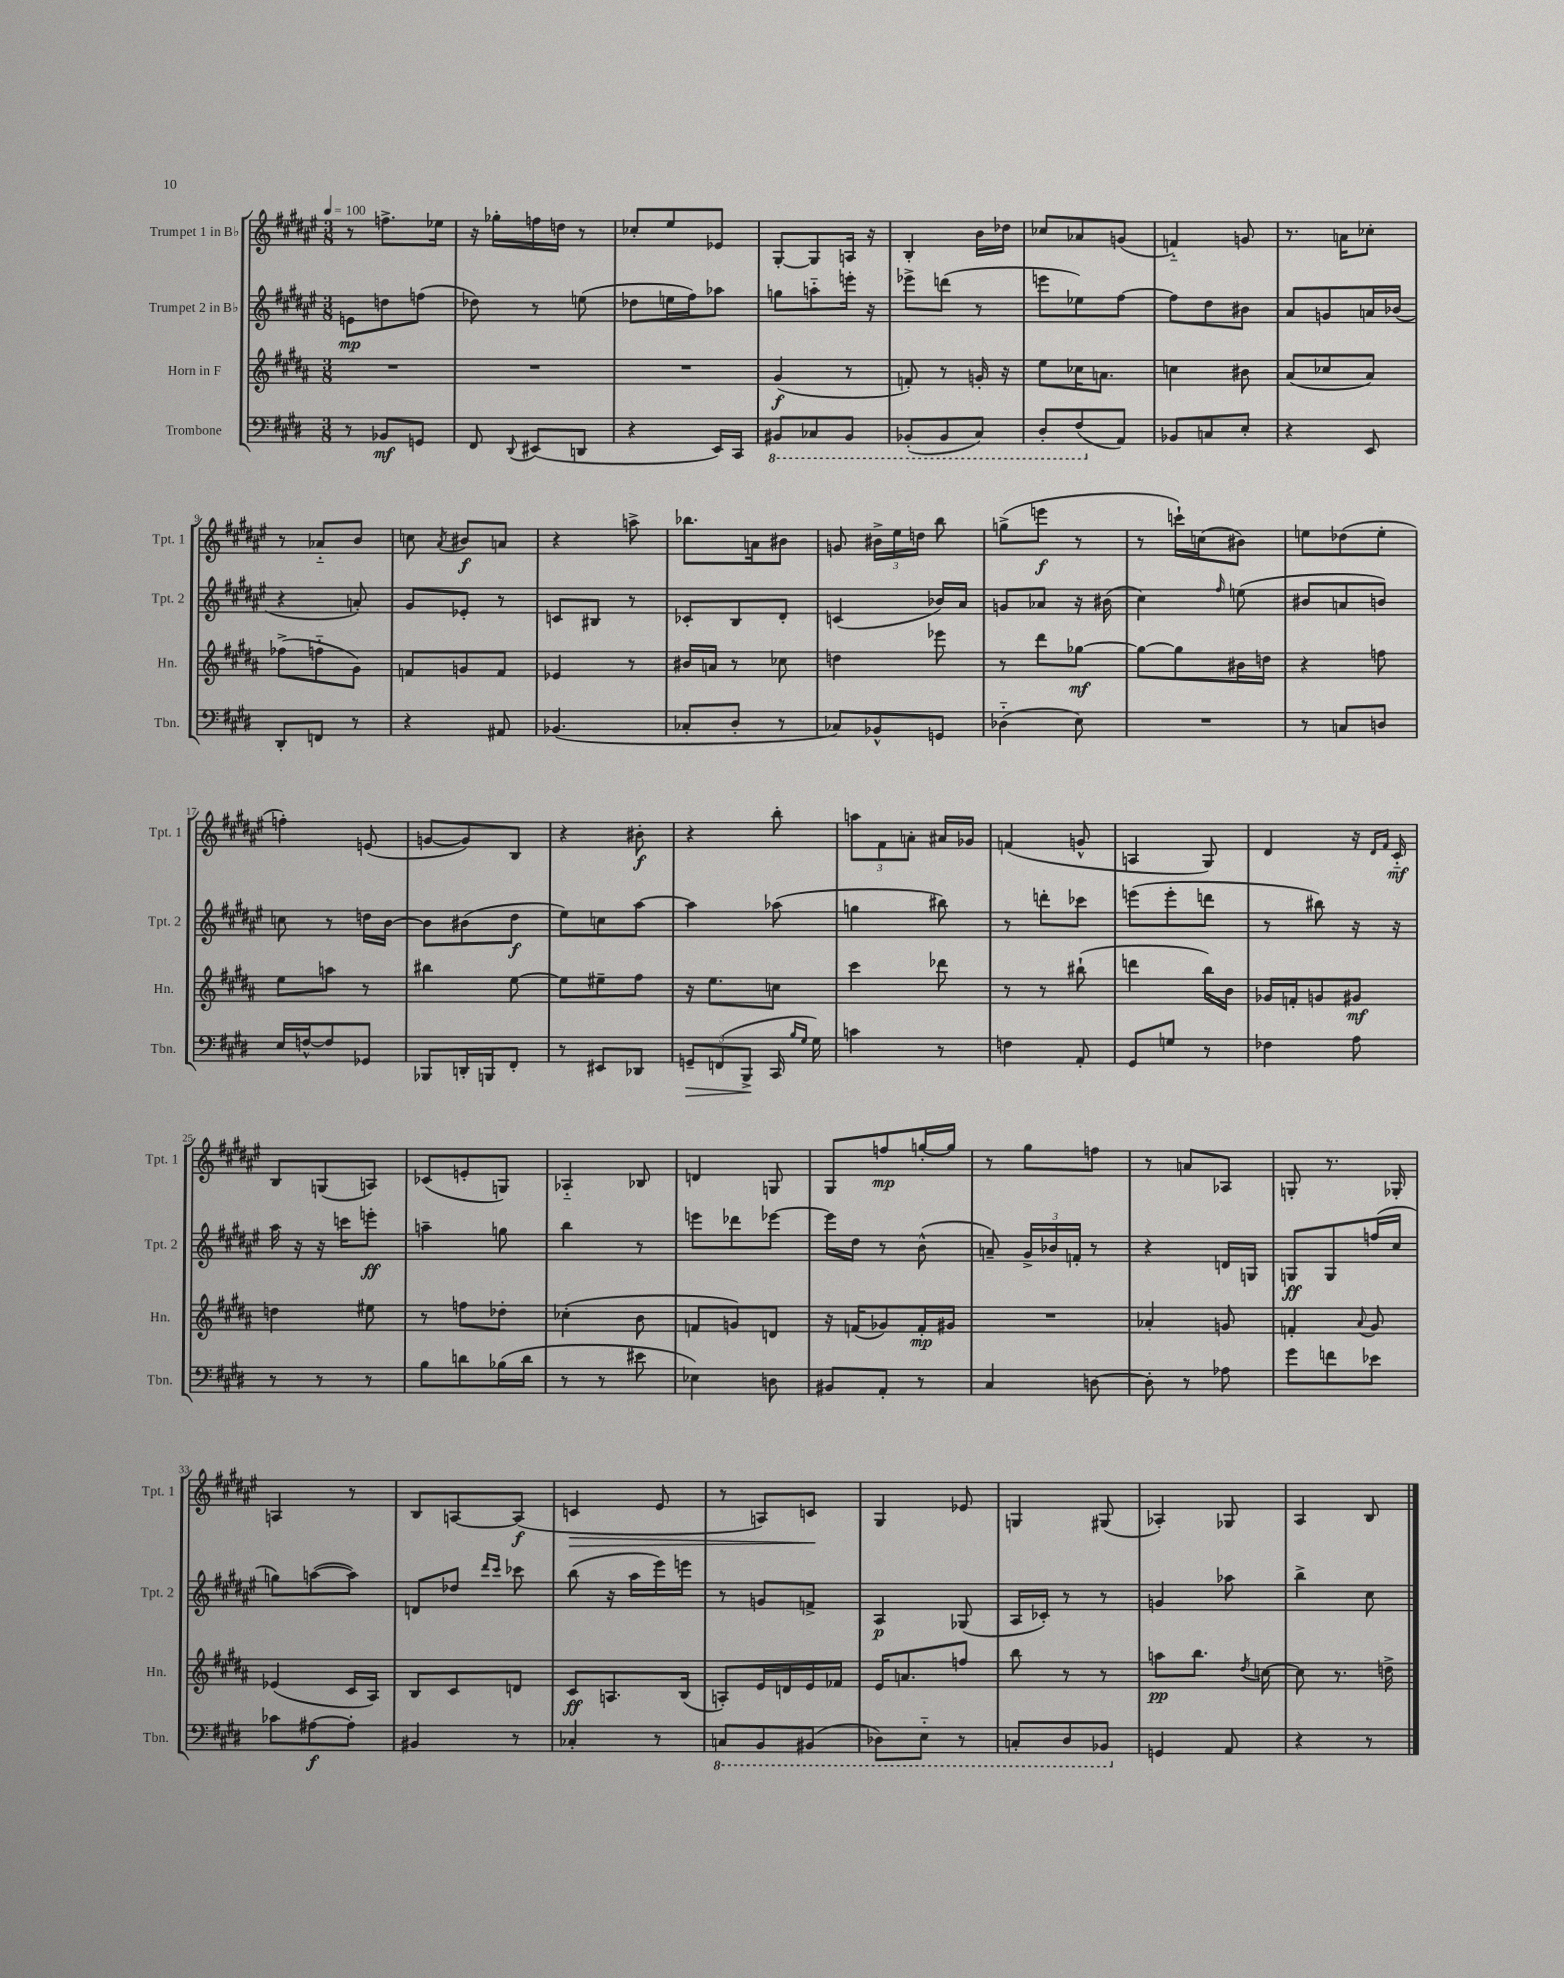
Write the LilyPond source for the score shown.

<<
\new StaffGroup <<
\new Staff = "s0" \with { instrumentName = "Trumpet 1 in Bb" shortInstrumentName = "Tpt. 1" } {
    \clef treble \key fis \major \numericTimeSignature \time 3/8 \tempo 4 = 100
    \autoBeamOff r8 f''8.[-> ees''16] |
    r16 ges''16[-. f''16 d''16] r8 |
    ces''8[-. eis''8 ees'8] |
    gis8[~-. gis8 a16] r16 |
    b4-. b'16[ des''16] |
    ces''8[ aes'8 g'8]( |
    f'4-_) g'8 |
    r8. a'16[ ces''8]-. |
    r8 aes'8[-_ b'8] |
    c''8 \acciaccatura { ais'8 } bis'8[\f a'8] |
    r4 a''8-> |
    bes''8.[ a'16 bis'8] |
    g'8 \tuplet 3/2 { bis'16[-> eis''16 d''16] } b''8 |
    g''8[->( e'''8]\f r8 |
    r8 c'''16[-!) c''16( bis'8]) |
    e''8[ des''8( e''8]-. |
    f''4-.) e'8( |
    g'8[~ g'8) b8] |
    r4 bis'8-.\f |
    r4 b''8-. |
    \tuplet 3/2 { a''8[ fis'8 a'8]-. } ais'16[ ges'16] |
    f'4( g'8-^ |
    a4 gis8) |
    dis'4 r16 \grace { dis'16[ fis'16] } cis'16-_\mf |
    b8[ g8( a8]) |
    ces'8[( e'8-. g8]) |
    aes4-_ bes8 |
    d'4 g8 |
    gis8[ f''8\mp g''16~-. g''16] |
    r8 gis''8[ f''8] |
    r8 a'8[ aes8] |
    g8-. r8. ges16-. |
    a4 r8 |
    b8[ a8~ a8]\f( |
    c'4\> eis'8 |
    r8 a8[) c'8]\! |
    gis4 ees'8 |
    g4 gis8( |
    aes4-.) ges8 |
    ais4 b8 \bar "|." |
}
\new Staff = "s1" \with { instrumentName = "Trumpet 2 in Bb" shortInstrumentName = "Tpt. 2" } {
    \clef treble \key fis \major \numericTimeSignature \time 3/8
    \autoBeamOff e'8[\mp d''8 f''8]( |
    des''8) r8 e''8( |
    des''8[ e''16 fis''16) aes''8] |
    g''8[ a''8-_ e'''16]-. r16 |
    ees'''8[-> d'''8]( r8 |
    e'''8[ ees''8) fis''8]~ |
    fis''8[ dis''8 bis'8] |
    ais'8[ g'8 a'16 bes'16]( |
    r4 a'8-.) |
    gis'8[ ees'8]-. r8 |
    c'8[ bis8] r8 |
    ces'8[-. b8 dis'8]-. |
    c'4( bes'16[) ais'16] |
    g'8[ aes'8] r16 bis'16( |
    cis''4) \grace { fis''16 } e''8( |
    bis'8[ a'8 b'8]) |
    c''8 r8 d''16[ b'16]~ |
    b'8[ bis'8( dis''8]\f |
    eis''8[) c''8 ais''8]~ |
    ais''4 aes''8( |
    g''4 bis''8) |
    r8 d'''8[-. ces'''8] |
    e'''8[( e'''8-. d'''8] |
    r8 bis''8) r16 r16 |
    ais''16 r16 r16 c'''16[ e'''8]-.\ff |
    a''4-- g''8 |
    b''4 r8 |
    e'''8[ des'''8 ees'''8]~ |
    ees'''16[ dis''16] r8 b'8-^( |
    a'8--) \tuplet 3/2 { gis'16[-> bes'16 f'16]-. } r8 |
    r4 d'16[ g16] |
    g8[\ff g8 f''16( cis''16] |
    g''8[) a''8~( a''8]) |
    d'8[ des''8] \grace { dis'''16[ cis'''16] } ces'''8 |
    b''8( r16 ais''16[ eis'''16) e'''16] |
    r8 g'8[ f'8]-> |
    ais4\p ges8( |
    ais16[ ces'16]-.) r8 r8 |
    g'4 aes''8 |
    b''4-> cis''8 \bar "|." |
}
\new Staff = "s2" \with { instrumentName = "Horn in F" shortInstrumentName = "Hn." } {
    \clef treble \key b \major \numericTimeSignature \time 3/8
    \autoBeamOff R4. |
    R4. |
    R4. |
    gis'4\f( r8 |
    f'8-.) r8 g'16-. r16 |
    e''8[ ces''16 a'8.] |
    c''4 bis'8 |
    ais'8[( ces''8 ais'8]) |
    fes''8[->( f''8-_ gis'8]) |
    f'8[ g'8 f'8] |
    ees'4 r8 |
    bis'16[ a'16] r8 ces''8 |
    d''4 ees'''8 |
    r8 dis'''8[ ges''8]~\mf |
    ges''8[~ ges''8 bis'16 d''16] |
    r4 f''8 |
    e''8[ a''8] r8 |
    bis''4 e''8~ |
    e''8[ eis''8-- fis''8] |
    r16 e''8.[ c''8] |
    cis'''4 des'''8 |
    r8 r8 bis''8-!( |
    d'''4 b''16[) b'16] |
    ges'16[ f'16-. g'8 gis'8]\mf |
    d''4 eis''8 |
    r8 f''8[ des''8]-. |
    ces''4-.( b'8 |
    f'8[ g'8) d'8] |
    r16 f'16[( ges'8) f'16-.\mp gis'16] |
    R4. |
    aes'4-. g'8 |
    f'4-. \appoggiatura { ais'8 } gis'8 |
    ees'4( cis'16[ ais16]) |
    b8[ cis'8 d'8] |
    cis'8[\ff a8. b16]( |
    a8[-.) e'16 d'16 e'16 fes'16] |
    e'16[ a'8. f''8] |
    b''8 r8 r8 |
    a''8[\pp b''8.] \acciaccatura { dis''8 } c''16~ |
    c''8 r8. d''16-> \bar "|." |
}
\new Staff = "s3" \with { instrumentName = "Trombone" shortInstrumentName = "Tbn." } {
    \clef bass \key e \major \numericTimeSignature \time 3/8
    \autoBeamOff r8 bes,8[\mf g,8] |
    fis,8 \appoggiatura { dis,8 } eis,8[( d,8] |
    r4 e,16[) cis,16] |
    \ottava #-1 bis,,8[ ces,8 bis,,8] |
    bes,,8[-.( bes,,8 cis,8]) |
    dis,8[-. fis,8( \ottava #0 a,8]) |
    bes,8[ c8 e8]-. |
    r4 e,8 |
    dis,8[-. f,8] r8 |
    r4 ais,8 |
    bes,4.( |
    ces8[-. dis8]-. r8 |
    ces8[) bes,8-^ g,8] |
    des4-_( e8) |
    R4. |
    r8 c8[ d8] |
    e16[ f16~-^ f8 ges,8] |
    bes,,8[ d,16-. b,,16 fis,8]-. |
    r8 eis,8[ des,8] |
    \tuplet 3/2 { g,8[--\> f,8( b,,8]->\! } cis,16 \grace { b16[ gis16] } gis16) |
    c'4 r8 |
    f4 a,8-. |
    gis,8[ g8] r8 |
    fes4 a8 |
    r8 r8 r8 |
    b8[ d'8 bes16( d'16] |
    r8 r8 eis'8 |
    ees4) d8 |
    bis,8[ a,8]-. r8 |
    cis4 d8~ |
    d8-. r8 aes8 |
    gis'8[ f'8 ees'8] |
    ces'8[ ais8~\f ais8]-. |
    bis,4 r8 |
    ces4-. r8 |
    \ottava #-1 c,8[ b,,8 bis,,8]( |
    des,8[) e,8]-_ r8 |
    c,8[-. dis,8 bes,,8] \ottava #0 |
    g,4 a,8 |
    r4 r8 \bar "|." |
}
>>
>>
